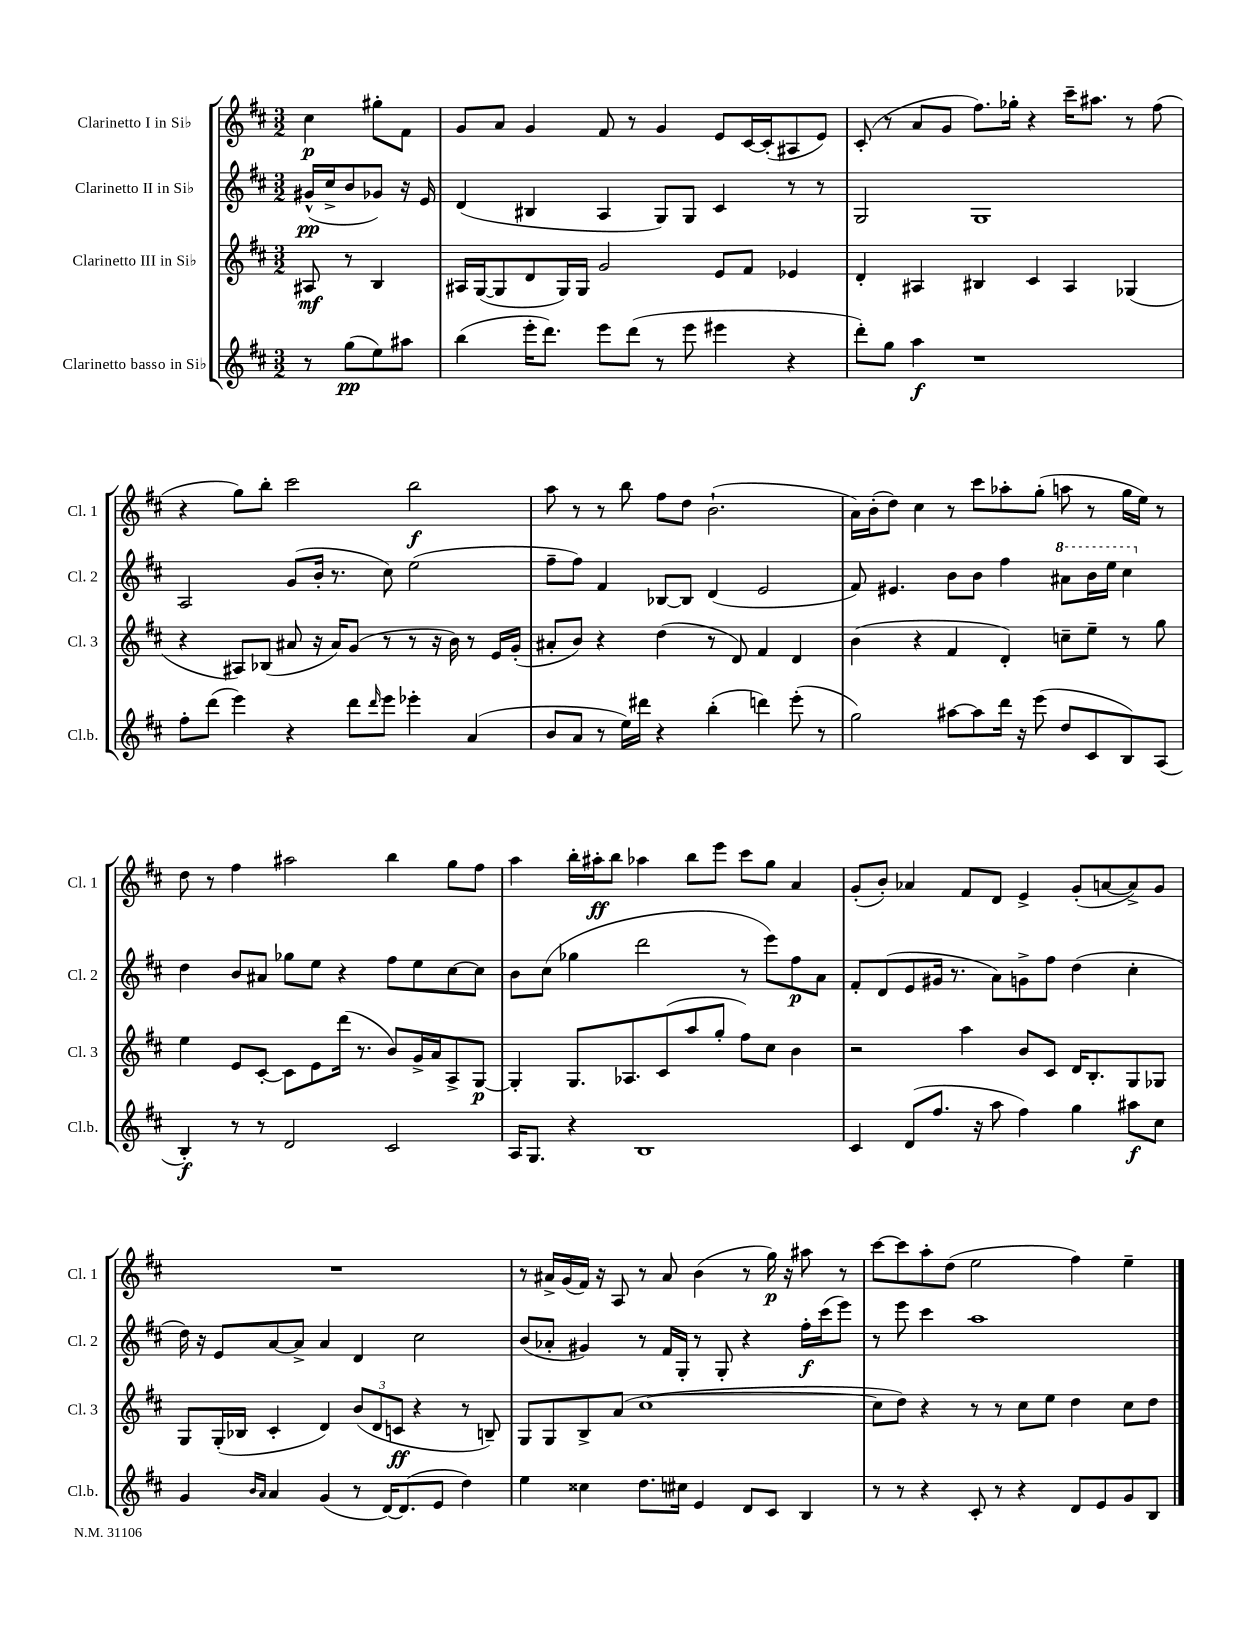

**kern	**kern	**kern	**kern
*staff4	*staff3	*staff2	*staff1
*clefG2	*clefG2	*clefG2	*clefG2
*k[f#c#]	*k[f#c#]	*k[f#c#]	*k[f#c#]
*M3/2	*M3/2	*M3/2	*M3/2
8r	8A#	(16g#^^	4cc#
.	.	16cc#^	.
(8gg	8r	8b	.
8ee)	4B	8g-)	8gg#'
8aa#	.	16r	8f#
.	.	16e	.
=	=	=	=
(4bb	16A#	(4d	8g
.	([16G	.	.
.	8G]	.	8a
16eee'	8d	4B#	4g
8.ddd)	.	.	.
.	16G)	.	.
.	16G	.	.
8eee	2g	4A	8f#
(8ddd	.	.	8r
8r	.	8G)	4g
8eee	.	8G	.
4eee#	8e	4c#	8e
.	8f#	.	[16c#
.	.	.	(16c#']
4r	4e-	8r	8A#
.	.	8r	8e)
=	=	=	=
8ddd')	4d'	2G	(8c#'
8gg	.	.	8r
4aa	4A#	.	8a
.	.	.	8g
1r	4B#	1G	8.ff#)
.	.	.	16gg-'
.	4c#	.	4r
.	4A#	.	16ccc#~
.	.	.	8.aa#
.	(4G-	.	8r
.	.	.	(8ff#
=	=	=	=
8ff#'	4r	2A	4r
(8ddd	.	.	.
4eee)	8A#)	.	8gg)
.	(8B-	.	8bb'
4r	8a#	(8g	2ccc#
.	16r	16b'	.
.	16a#)	8.r	.
8ddd	(8g	.	.
16qqddd	.	.	.
8eee	8r	8cc#)	.
4eee-'	8r	(2ee	2bb
.	16r	.	.
.	16b)	.	.
(4a	8r	.	.
.	16e	.	.
.	(16g'	.	.
=	=	=	=
8b	8a#'	8ff#~	8aa
8a	8b)	8ff#)	8r
8r	4r	4f#	8r
16ee)	.	.	8bb
16ddd#	.	.	.
4r	(4dd	[8B-	8ff#
.	.	8B-]	8dd
(4bb'	8r	(4d	(2.b`
.	8d)	.	.
4ddd)	4f#	2e	.
(8eee'	4d	.	.
8r	.	.	.
=	=	=	=
2gg)	(4b	8f#)	16a)
.	.	.	(16b'
.	.	4.e#	8dd)
.	4r	.	4cc#
[8aa#	4f#	8b	8r
8aa#]	.	8b	8ccc#
16ddd	4d')	4ff#	8aa-'
16r	.	.	.
(8eee	.	.	(8gg'
8dd	8cc~	8aa#	8aa
8c#	8ee~	16bb	8r
.	.	16eee	.
8B)	8r	4ccc#	16gg
.	.	.	16ee)
(8A	8gg	.	8r
=	=	=	=
4B')	4ee	4dd	8dd
.	.	.	8r
8r	8e	8b	4ff#
8r	[8c#'	8a#	.
2d	8c#]	8gg-	2aa#
.	8e	8ee	.
.	(16ddd	4r	.
.	8.r	.	.
2c#	8b)	8ff#	4bb
.	16g^	8ee	.
.	16a	.	.
.	8A^	[8cc#	8gg
.	[8G	8cc#]	8ff#
=	=	=	=
16A	4G']	8b	4aa
8.G	.	.	.
.	.	(8cc#	.
4r	8.G	4gg-	16bb'
.	.	.	16aa#'
.	.	.	8bb
.	8.A-	.	.
1B	.	2ddd	4aa-
.	(8c#	.	.
.	8aa	.	8bb
.	8gg'	.	8eee
.	8ff#)	8r	8ccc#
.	8cc#	8eee)	8gg
.	4b	8ff#	4a
.	.	8a	.
=	=	=	=
4c#	2r	8f#'	(8g'
.	.	(8d	8b')
(8d	.	8e	4a-
8.ff#	.	16g#	.
.	.	8.r	.
.	4aa	.	8f#
16r	.	.	.
8aa	.	8a)	8d
4ff#)	8b	8g^	4e^
.	8c#	8ff#	.
4gg	16d	(4dd	(8g'
.	8.B'	.	.
.	.	.	[8a
8aa#	8G	4cc#'	8a^])
8cc#	8G-	.	8g
=	=	=	=
4g	8G	16dd)	1.r
.	.	16r	.
.	(16G'	8e	.
.	16B-	.	.
16qqb	.	.	.
16qqa	.	.	.
4a	4c#'	[8a	.
.	.	8a^]	.
(4g	4d)	4a	.
8r	(12b	4d	.
.	12d	.	.
[16d)	.	.	.
.	12c	.	.
(8.d]	.	.	.
.	4r	2cc#	.
8e	.	.	.
4dd)	8r	.	.
.	8B~)	.	.
=	=	=	=
4ee	8G	(8b	8r
.	8G	8a-'	16a#^
.	.	.	(16g
4cc##	8B^	4g#)	16f#)
.	.	.	16r
.	(8a	.	8A
8.dd	[1cc#	8r	8r
.	.	16f#	8a#
16cc#	.	16G'	.
4e	.	8r	(4b
.	.	8G'	.
8d	.	4r	8r
8c#	.	.	16gg)
.	.	.	16r
4B	.	16ff#'	8aa#
.	.	(16ccc#	.
.	.	8eee)	8r
=	=	=	=
8r	8cc#]	8r	[8ccc#
8r	8dd)	8eee	8ccc#]
4r	4r	4ccc#	8aa'
.	.	.	(8dd
8c#'	8r	1aa	2ee
8r	8r	.	.
4r	8cc#	.	.
.	8ee	.	.
8d	4dd	.	4ff#)
8e	.	.	.
8g	8cc#	.	4ee~
8B	8dd	.	.
==	==	==	==
*-	*-	*-	*-
